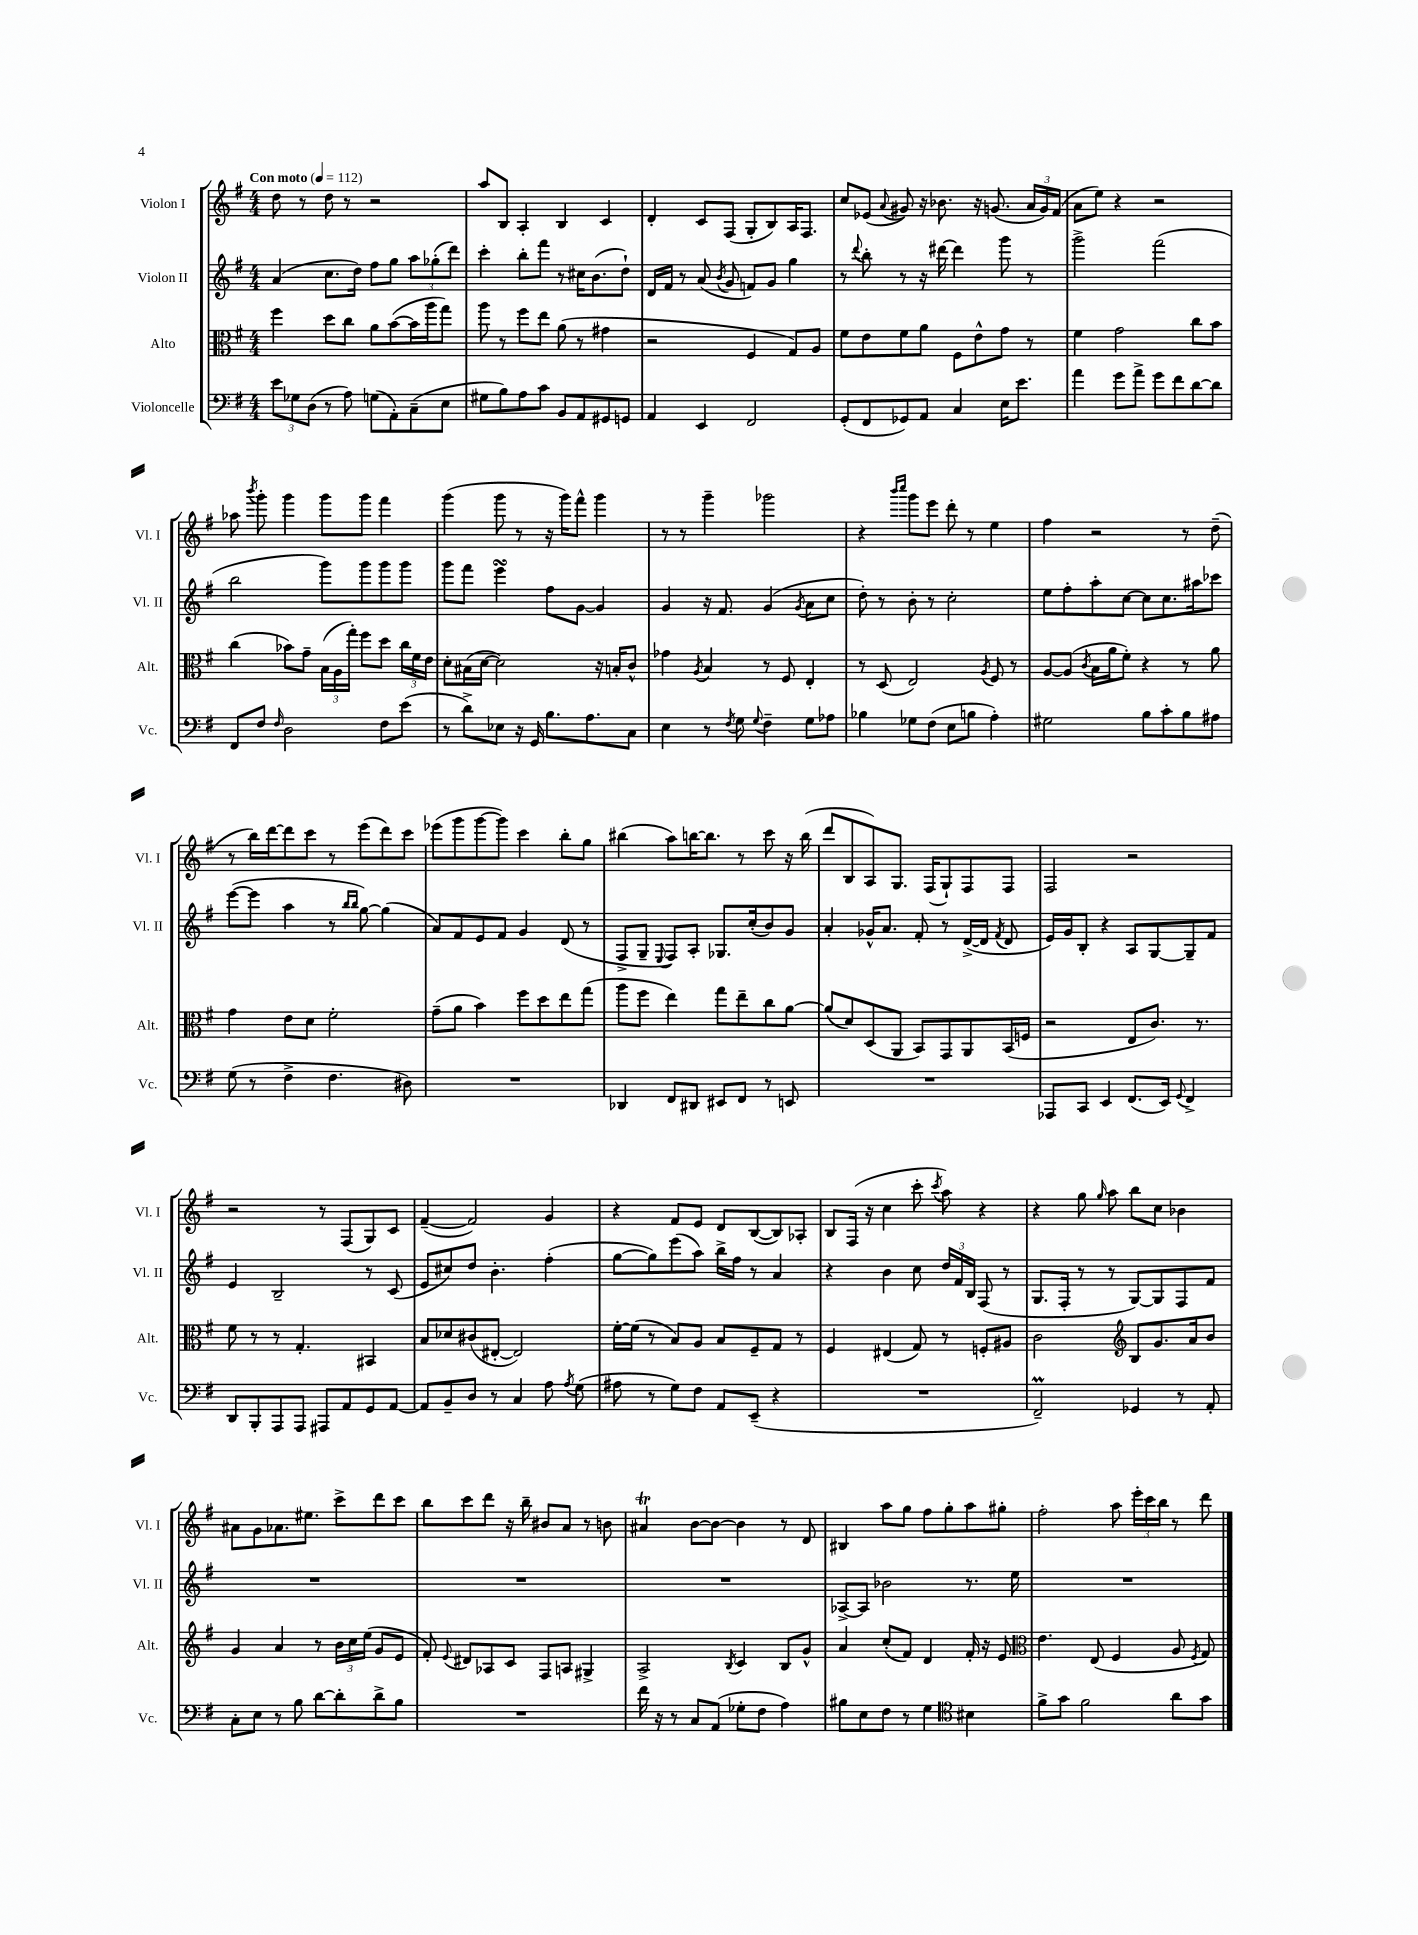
<<
\new StaffGroup <<
\new Staff = "s0" \with { instrumentName = "Violon I" shortInstrumentName = "Vl. I" } {
    \clef treble \key g \major \numericTimeSignature \time 4/4 \tempo "Con moto" 4 = 112
    \autoBeamOff d''8 r8 d''8 r8 r2 |
    a''8[ b8] a4-. b4 c'4 |
    d'4-. c'8[ fis8]( g8[-. b8) a16 fis8.] |
    c''8[ ees'8]( \appoggiatura { a'8 } gis'8) r16 bes'8. r16 g'8.( \tuplet 3/2 { a'16[ g'16) fis'16]( } |
    a'8[ e''8]) r4 r2 |
    aes''8 \acciaccatura { b'''8 } g'''8-. g'''4 g'''8[ g'''8] fis'''4 |
    g'''4( g'''8 r8 r16 g'''16[) fis'''8]-^ g'''4 |
    r8 r8 g'''4-- ges'''2 |
    r4 \grace { b'''16[ c''''16] } g'''8[ e'''8] d'''8-. r8 e''4 |
    fis''4 r2 r8 d''8--( |
    r8 b''16[) d'''16~ d'''8 c'''8] r8 e'''8[( d'''8) c'''8] |
    ees'''8[( g'''8 g'''8~ g'''8]) c'''4 b''8[-. g''8] |
    bis''4( a''8[) b''16~ b''8.] r8 c'''8 r16 b''16( |
    d'''8[ b8 a8) g8.] fis16[( g8-!) fis8 fis8] |
    fis2 r2 |
    r2 r8 fis8[( g8) c'8] |
    fis'4~--( fis'2) g'4 |
    r4 fis'8[ e'8] d'8[ b8~( b8) aes8]-. |
    b8[ fis16]( r16 c''4 c'''8-. \acciaccatura { c'''8 } a''8) r4 |
    r4 g''8 \grace { g''16 } a''8 b''8[ c''8] bes'4 |
    ais'8[ g'8 aes'8. eis''8.] c'''8[-> d'''8 c'''8] |
    b''8[ c'''8 d'''8] r16 b''16-- bis'8[ a'8] r8 b'8 |
    ais'4\trill b'8[~ b'8]~ b'4 r8 d'8 |
    bis4 a''8[ g''8] fis''8[ g''8-. a''8 gis''8]-. |
    fis''2-. a''8 \tuplet 3/2 { e'''16[-. c'''16 b''16] } r8 d'''8 \bar "|." |
}
\new Staff = "s1" \with { instrumentName = "Violon II" shortInstrumentName = "Vl. II" } {
    \clef treble \key g \major \numericTimeSignature \time 4/4
    \autoBeamOff a'4( c''8.[ d''16]) fis''8[ g''8] \tuplet 3/2 { a''8[ ges''8-.( d'''8]) } |
    c'''4-. b''8[-. fis'''8] r8 cis''16[ b'8.( d''8]-!) |
    d'16[ fis'16] r8 a'8( \acciaccatura { b'8 } g'8 f'8[) g'8] g''4 |
    r8 \appoggiatura { d'''8 } b''8-. r8 r16 dis'''16~ dis'''4 g'''8 r8 |
    g'''2-> fis'''2( |
    b''2 g'''8[) g'''8 g'''8 g'''8] |
    g'''8[ fis'''8] e'''4\turn fis''8[ g'8]~ g'4 |
    g'4 r16 fis'8. g'4( \acciaccatura { g'8 } a'8[ c''8] |
    d''8-.) r8 b'8-. r8 c''2-. |
    e''8[ fis''8-. a''8-. c''8]~ c''8[ c''8. ais''16 ces'''8] |
    e'''8[~( e'''8] a''4 r8 \grace { b''16[ b''16] } g''8~) g''4( |
    a'8[) fis'8 e'8 fis'8] g'4 d'8( r8 |
    fis8[-> g8]-- \appoggiatura { e8 } fis8[) a8]-. ges8.[ c''16-.( b'8) g'8] |
    a'4-. ges'16[-^ a'8.] fis'8-. r8 d'16[~->( d'16] \acciaccatura { fis'8 } d'8 |
    e'16[) g'16 b8]-. r4 a8[ g8~ g8-- fis'8] |
    e'4 b2-- r8 c'8( |
    e'8[ cis''8) d''8] b'4.-. fis''4-.( |
    g''8[~ g''8) e'''8( a''8]) b''16[-> fis''16] r8 a'4 |
    r4 b'4 c''8 \tuplet 3/2 { d''16[ fis'16 b16] } fis8( r8 |
    g8.[ fis16]-. r8 r8 g8[~) g8 fis8 fis'8] |
    R1 |
    R1 |
    R1 |
    aes8[~-> aes8] bes'2 r8. e''16 |
    R1 \bar "|." |
}
\new Staff = "s2" \with { instrumentName = "Alto" shortInstrumentName = "Alt." } {
    \clef alto \key g \major \numericTimeSignature \time 4/4
    \autoBeamOff fis''4 d''8[ c''8] a'8[ b'8~( b'16 a''16 g''8]) |
    a''8 r8 fis''8[ e''8] a'8( r8 gis'4 |
    r2 fis4 g8[) a8] |
    fis'8[ e'8 fis'8 a'8] fis8[ e'8-^ g'8] r8 |
    fis'4 g'2 c''8[ b'8] |
    c''4( bes'8[) g'8]-- \tuplet 3/2 { b16[( a16 g''16]-.) } fis''8[ d''8] \tuplet 3/2 { c''16[ fis'16 e'16] } |
    d'8[-. bis16( d'16]~ d'2) r16 b16[-. c'8]-^ |
    ges'4 \acciaccatura { a8 } b4 r8 fis8 e4-. |
    r8 d8( e2) \acciaccatura { a8 } fis8 r8 |
    a8[~ a8]( \acciaccatura { c'8 } b16[ a'16 fis'8]-.) r4 r8 a'8 |
    g'4 e'8[ d'8] fis'2-. |
    g'8[--( a'8] b'4) fis''8[ d''8 e''8 g''8]( |
    a''8[ fis''8] e''4) g''8[ e''8-- c''8 a'8]~ |
    a'8[( d'8) d8( a,8] b,8[) g,8 a,8 b,16( f16] |
    r2 e8[ c'8.]) r8. |
    fis'8 r8 r8 g4.-. bis,4 |
    b8[ des'8 cis'8( eis8]~-. eis2) |
    fis'16[~-. fis'16]( r8 b8[) a8] b8[ fis8-- g8] r8 |
    fis4 eis4( g8) r8 f8[-. ais8] |
    c'2 \clef treble b8[ g'8. a'16 b'8] |
    g'4 a'4 r8 \tuplet 3/2 { b'16[ c''16 e''16]( } g'8[ e'8] |
    fis'8-.) \appoggiatura { e'8 } dis'8[ aes8 c'8] fis8[ a8] gis4-> |
    a2-> \acciaccatura { b8 } c'4 b8[ g'8]-^ |
    a'4 c''8[-.( fis'8]) d'4 fis'16-. r16 e'8 |
    \clef alto e'4. e8( fis4 a8 \acciaccatura { fis8 } g8) \bar "|." |
}
\new Staff = "s3" \with { instrumentName = "Violoncelle" shortInstrumentName = "Vc." } {
    \clef bass \key g \major \numericTimeSignature \time 4/4
    \autoBeamOff \tuplet 3/2 { e'8[ ges8 d8]( } r8 a8) g8[( a,8-.) c8--( e8] |
    gis8[ b8) a8 c'8] b,8[ a,8 gis,8 g,8] |
    a,4 e,4 fis,2 |
    g,8[-.( fis,8 ges,8) a,8] c4 e16[ e'8.] |
    a'4 g'8[ a'8]-> g'8[ fis'8 d'8~ d'8] |
    fis,8[ fis8] \grace { fis16 } d2 fis8[ e'8]( |
    r8 d'8[->) ees8] r16 g,16 b8.[ a8. c8] |
    e4 r8 \acciaccatura { fis8 } g8 \appoggiatura { g8 } fis4-- g8[ aes8] |
    bes4 ges8[ fis8]( e8[ b8] a4-.) |
    gis2 b8[ c'8-. b8 ais8] |
    g8( r8 fis4-> fis4. dis8) |
    R1 |
    des,4 fis,8[ dis,8] eis,8[ fis,8] r8 e,8 |
    R1 |
    aes,,8[ c,8] e,4 fis,8.[( e,16]) \appoggiatura { g,8 } fis,4-> |
    d,8[ b,,8-. a,,8 a,,8] ais,,8[ a,8 g,8 a,8]~ |
    a,8[ b,8-- d8] r8 c4 a8 \acciaccatura { a8 } g8( |
    ais8 r8 g8[) fis8] a,8[ e,8]--( r4 |
    R1 |
    fis,2--\prall) ges,4 r8 a,8-. |
    c8[-. e8] r8 b8 d'8[~ d'8-. d'8-> b8] |
    R1 |
    fis'16 r16 r8 c8[ a,8]( ges8[-. fis8] a4) |
    bis8[ e8 fis8] r8 g4 \clef tenor bis4 |
    fis'8[-> g'8] fis'2 a'8[ g'8] \bar "|." |
}
>>
>>
\layout { \context { \Score \remove "Bar_number_engraver" } }
